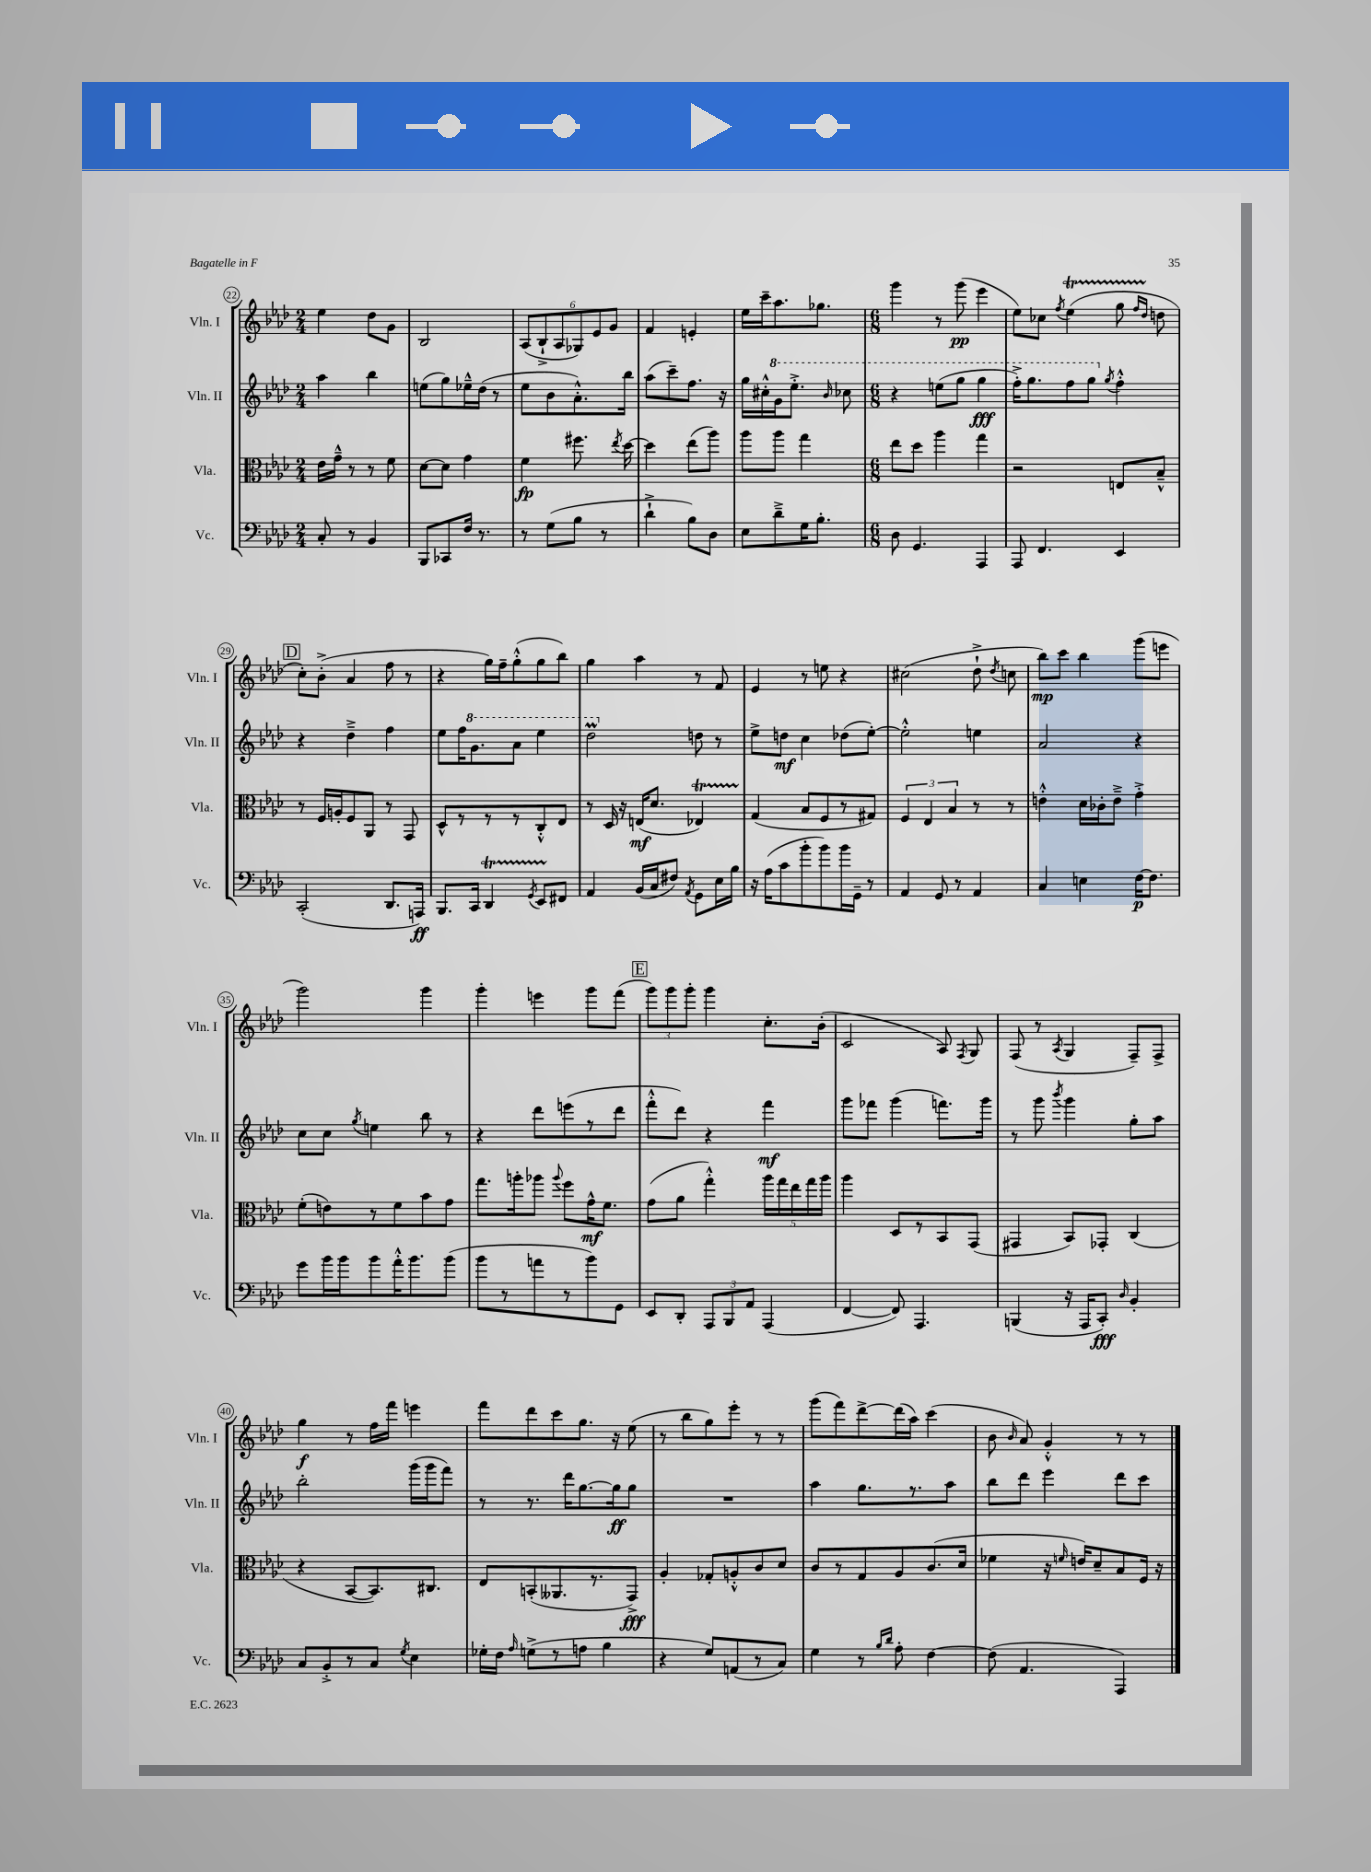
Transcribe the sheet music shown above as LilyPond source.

<<
\new StaffGroup <<
\new Staff = "s0" \with { instrumentName = "Vln. I" shortInstrumentName = "Vln. I" } {
    \clef treble \key aes \major \numericTimeSignature \time 2/4
    \autoBeamOff ees''4 des''8[ g'8] |
    bes2 |
    \tuplet 6/4 { aes8[( bes8-!-> aes8 ges8) ees'8 g'8] } |
    f'4 e'4-. |
    ees''16[ c'''16-- aes''8. ges''8.] |
    \numericTimeSignature \time 6/8 g'''4 r8 g'''8\pp( ees'''4 |
    ees''8[) ces''8] \acciaccatura { f''8 } ees''4\startTrillSpan( g''8 \grace { f''16[ des''16] } d''8\stopTrillSpan |
    \mark \markup { \box "D" } c''8[-.) bes'8]-.->( aes'4 f''8 r8 |
    r4 g''16[) f''16-- g''8-.-^( g''8 bes''8]) |
    g''4 aes''4 r8 f'8 |
    ees'4 r8 e''8 r4 |
    cis''2( des''8-!-> \acciaccatura { des''8 } c''8 |
    bes''8[\mp) c'''8] bes''4 g'''8[( e'''8] |
    g'''2) g'''4 |
    g'''4-. e'''4 g'''8[ f'''8]( |
    \mark \markup { \box "E" } \tuplet 3/2 { g'''8[) g'''8 g'''8]-. } g'''4 c''8.[-. bes'16]-.( |
    c'2 aes8) \acciaccatura { f8 } g8 |
    f8( r8 \acciaccatura { aes8 } g4 f8[--) f8]-> |
    g''4\f r8 f''16[ f'''16] e'''4 |
    f'''8[ des'''8 c'''8 g''8.] r16 ees''8( |
    r8 bes''8[ g''8) ees'''8]-. r8 r8 |
    g'''8[( f'''8) des'''8~-> des'''16( aes''16]) c'''4( |
    bes'8 \grace { bes'16 } aes'8) g'4-.-^ r8 r8 \bar "|." |
}
\new Staff = "s1" \with { instrumentName = "Vln. II" shortInstrumentName = "Vln. II" } {
    \clef treble \key aes \major \numericTimeSignature \time 2/4
    \autoBeamOff aes''4 bes''4 |
    e''8[( g''8) ees''16---^ des''16]( r8 |
    ees''8[ bes'8 aes'8.-.-^) bes''16] |
    aes''8[( c'''8--) f''8.] r16 |
    g''16[ cis''16-.-^ \ottava #1 g''16 ees'''8.]-.-> \grace { bes''16 } ces'''8 |
    \numericTimeSignature \time 6/8 r4 e'''8[( g'''8] g'''4\fff |
    f'''16[-.->) g'''8. f'''8 g'''8] \ottava #0 \acciaccatura { g''8 } f''4-.-^ |
    \mark \markup { \box "D" } r4 des''4---> f''4 |
    ees''8[ f''16 \ottava #1 g''8. aes''8] ees'''4 |
    des'''2\prall \ottava #0 d''8 r8 |
    ees''8[-> d''8]\mf c''4 des''8[( ees''8]~-.) |
    ees''2-.-^ e''4 |
    aes'2 r4 |
    c''8[ c''8] \acciaccatura { g''8 } e''4 bes''8 r8 |
    r4 des'''8[ e'''8( r8 des'''8] |
    \mark \markup { \box "E" } f'''8[-.-^ des'''8]) r4 f'''4\mf |
    g'''8[ fes'''8] g'''4( f'''8.[) g'''16] |
    r8 g'''8 \acciaccatura { bes'''8 } g'''4 g''8[-. aes''8] |
    bes''2-. g'''16[( g'''16 f'''8]) |
    r8 r8. des'''16[ g''8.~ g''16\ff g''8] |
    R2. |
    aes''4 g''8.[ r8. aes''8] |
    bes''8[ des'''8] ees'''4 des'''8[ c'''8] \bar "|." |
}
\new Staff = "s2" \with { instrumentName = "Vla." shortInstrumentName = "Vla." } {
    \clef alto \key aes \major \numericTimeSignature \time 2/4
    \autoBeamOff ees'16[ g'16]---^ r8 r8 f'8 |
    des'8[~ des'8] g'4 |
    f'4\fp fis''8. \acciaccatura { ees''8 } des''16~ |
    des''4 ees''8[( aes''8]) |
    aes''8[ aes''8] g''4 |
    \numericTimeSignature \time 6/8 ees''8[ des''8] aes''4 g''4 |
    r2 e8[ bes8]---^ |
    \mark \markup { \box "D" } r8 f16[ a16-. f8 aes,8] r8 g,8 |
    des8[-^ r8 r8 r8 c8-.-^ ees8] |
    r8 des16 r16 e16[\mf( des'8.] ees4\startTrillSpan) |
    g4\stopTrillSpan( bes8[ f8 r8 gis8]) |
    \tuplet 3/2 { f4 ees4 bes4 } r8 r8 |
    e'4-.-^ des'16[ ces'16-. e'8]---> g'4-.-> |
    f'8[-.( e'8) r8 f'8 bes'8 g'8] |
    g''8.[ a''16-. aes''8] \appoggiatura { aes''8 } f''8[ g'16-^\mf f'8.] |
    \mark \markup { \box "E" } g'8[( aes'8] g''4-.-^) \tuplet 5/4 { aes''16[ g''16 ees''16 g''16 aes''16] } |
    aes''4 des8[ r8 bes,8 g,8]( |
    gis,4 bes,8[) ges,8]-. c4( |
    r4 bes,8[~ bes,8.) cis8.] |
    ees8[ b,8-.( aeses,8. r8. g,8]->\fff) |
    aes4-. ges8[-. a8-.-^ c'8 des'8] |
    c'8[ r8 g8 aes8 c'8.( des'16] |
    fes'4 r16 \grace { f'16 } e'16[) des'8-- bes8 f16] r16 \bar "|." |
}
\new Staff = "s3" \with { instrumentName = "Vc." shortInstrumentName = "Vc." } {
    \clef bass \key aes \major \numericTimeSignature \time 2/4
    \autoBeamOff c8-. r8 bes,4 |
    bes,,8[ ces,8 f16] r8. |
    r8 g8[( bes8] r8 |
    des'4-!-> bes8[) des8] |
    ees8[ des'8---> g16 bes8.]-. |
    \numericTimeSignature \time 6/8 des8 g,4. aes,,4 |
    aes,,8 f,4. ees,4 |
    \mark \markup { \box "D" } c,2-.( des,8.[ a,,16]\ff) |
    bes,,8.[ c,16] des,4\startTrillSpan \acciaccatura { g,8 } ees,8[ fis,8]\stopTrillSpan |
    aes,4 bes,16[( c16 fis8]) \acciaccatura { aes,8 } g,8[ ees16 bes16] |
    r16 aes16[( c'8 bes'8-. bes'8) bes'16 g,16]-- r8 |
    aes,4 g,8 r8 aes,4 |
    c4 e4 f16[~\p f8.] |
    g'8[ bes'16 bes'16 bes'8 aes'16-.-^ bes'8. bes'8]( |
    bes'8[ r8 a'8 r8 bes'8) g,8] |
    \mark \markup { \box "E" } ees,8[ des,8]-. \tuplet 3/2 { aes,,8[ bes,,8 aes,8] } aes,,4( |
    f,4~ f,8) aes,,4. |
    b,,4( r16 aes,,16[ c,8]-.\fff) \grace { des16 } bes,4-. |
    c8[ bes,8-.-> r8 c8] \acciaccatura { g8 } ees4 |
    ges16[-. f16] \grace { aes16 } g8[->( r8 a8] bes4 |
    r4 g8[) a,8( r8 c8]) |
    g4 r8 \grace { bes16[ des'16] } aes8-. f4~ |
    f8( aes,4. aes,,4) \bar "|." |
}
>>
>>
\layout { \context { \Score currentBarNumber = #22 \override BarNumber.stencil = #(make-stencil-circler 0.1 0.3 ly:text-interface::print) } }
